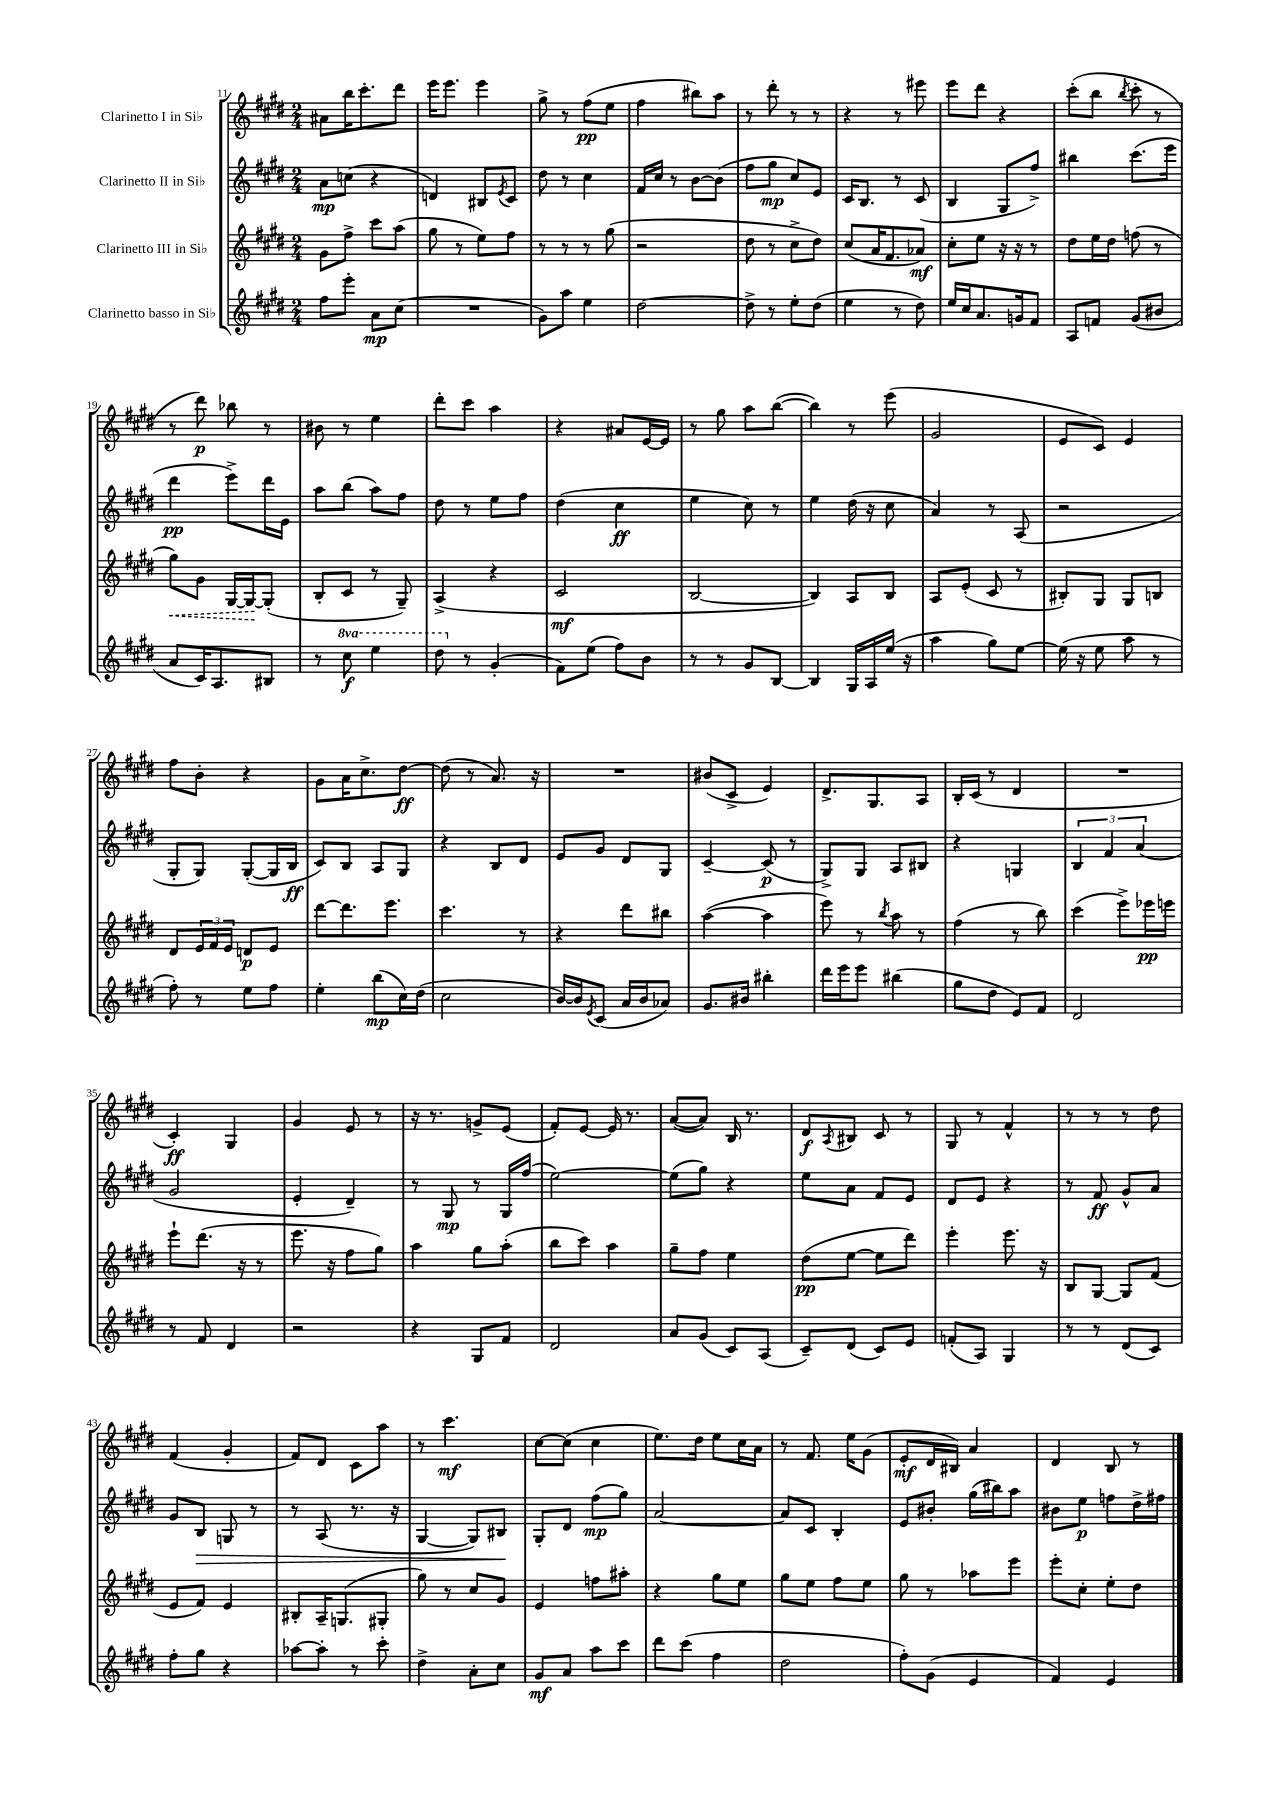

**kern	**kern	**kern	**kern
*staff4	*staff3	*staff2	*staff1
*clefG2	*clefG2	*clefG2	*clefG2
*k[f#c#g#d#]	*k[f#c#g#d#]	*k[f#c#g#d#]	*k[f#c#g#d#]
*M2/4	*M2/4	*M2/4	*M2/4
8ff#	8g#	8a	8a#
8eee'	8ff#^	(8cc	16bb
.	.	.	8.ccc#'
8a	8ccc#	4r	.
(8cc#	(8aa	.	8ddd#
=	=	=	=
2r	8gg#	4d)	16eee
.	.	.	8.eee
.	8r	.	.
.	8ee)	8B#	4eee
.	.	8qe	.
.	8ff#	8c#	.
=	=	=	=
8g#)	8r	8dd#	8gg#^
8aa	8r	8r	8r
4ee	8r	4cc#	(8ff#
.	(8gg#	.	8ee
=	=	=	=
[2dd#	2r	16f#	4ff#
.	.	16cc#	.
.	.	8r	.
.	.	[8b	8bb#)
.	.	(8b]	8aa
=	=	=	=
8dd#^]	8dd#	8ff#	8r
8r	8r	8gg#	8ddd#'
8ee'	8cc#^	8cc#)	8r
(8dd#	8dd#)	8e	8r
=	=	=	=
4ee	(8cc#	16c#	4r
.	.	8.B	.
.	16a	.	.
.	8.f#	.	.
8r	.	8r	8r
8dd#)	8a-)	(8c#	8eee#
=	=	=	=
16ee	8cc#'	4B	8eee
16cc#	.	.	.
8.a	8ee	.	8ddd#
.	16r	8G#	4r
16g	16r	.	.
8f#	8r	8ff#^)	.
=	=	=	=
8A	8dd#	4bb#	(8ccc#'
8f	16ee	.	8bb
.	16dd#	.	.
.	.	.	8qbb
(8g#	(8ff	(8.ccc#	8ccc#'
8b#	8r	.	8r
.	.	16eee	.
=	=	=	=
8a	8gg#)	4ddd#	8r
16c#)	8g#	.	8ddd#)
8.A	.	.	.
.	[16G#	8eee^)	8bb-
.	16G#_	.	.
8B#	(8G#']	16ddd#	8r
.	.	16e	.
=	=	=	=
8r	8B'	8aa	8b#
8ccc#	8c#	(8bb	8r
4eee	8r	8aa)	4ee
.	8G#~)	8ff#	.
=	=	=	=
8ddd#	(4A^	8dd#	8ddd#'
8r	.	8r	8ccc#
(4g#'	4r	8ee	4aa
.	.	8ff#	.
=	=	=	=
8f#)	2c#	(4dd#	4r
(8ee	.	.	.
8ff#)	.	4cc#	8a#
8b	.	.	[16e
.	.	.	16e]
=	=	=	=
8r	[2B	4ee	8r
8r	.	.	8gg#
8g#	.	8cc#)	8aa
[8B	.	8r	([8bb
=	=	=	=
4B]	4B])	4ee	4bb])
16G#	8A	(16dd#	8r
16A	.	16r	.
(16ee	8B	8cc#	(8eee
16r	.	.	.
=	=	=	=
4aa	8A	4a)	2g#
.	(8e'	.	.
8gg#)	8c#	8r	.
[8ee	8r	(8A	.
=	=	=	=
(16ee]	8B#')	2r	8e
16r	.	.	.
8ee	8G#	.	8c#)
8aa	8G#	.	4e
8r	8B	.	.
=	=	=	=
8ff#')	8d#	8G#'	8ff#
8r	24e	8G#)	8b'
.	24f#	.	.
.	24e	.	.
8ee	8d	([8G#'	4r
8ff#	8e	16G#]	.
.	.	16B	.
=	=	=	=
4ee'	[8ddd#	8c#)	8g#
.	8.ddd#]	8B	16a
.	.	.	8.cc#^
(8bb	.	8A	.
.	8.eee	.	.
16cc#)	.	8G#	[8dd#
(16dd#	.	.	.
=	=	=	=
2cc#	4.ccc#	4r	(8dd#]
.	.	.	8r
.	.	8B	8.a)
.	8r	8d#	.
.	.	.	16r
=	=	=	=
[16b)	4r	8e	2r
16b]	.	.	.
8qe	.	.	.
(8c#	.	8g#	.
16a	8ddd#	8d#	.
16b	.	.	.
8a-)	8bb#	8G#	.
=	=	=	=
8.g#	([4aa	[4c#~	(8b#
.	.	.	8c#^
16b#	.	.	.
4bb#'	4aa]	(8c#]	4e)
.	.	8r	.
=	=	=	=
16ddd#	8eee)	8G#^)	8.d#^
16eee	.	.	.
8eee	8r	8G#	.
.	.	.	8.G#
.	8qbb	.	.
(4bb#	8aa	8A	.
.	8r	8B#	8A
=	=	=	=
8gg#	(4ff#	4r	16B'
.	.	.	(16c#
8dd#	.	.	8r
8e)	8r	4G	4d#
8f#	8bb)	.	.
=	=	=	=
2d#	(4ccc#	6B	2r
.	.	6f#	.
.	8eee^)	.	.
.	.	(6a	.
.	16eee-	.	.
.	16eee	.	.
=	=	=	=
8r	8eee`	2g#	4c#')
8f#	(8.ddd#	.	.
4d#	.	.	4G#
.	16r	.	.
.	8r	.	.
=	=	=	=
2r	8.eee	4e'	4g#
.	16r	.	.
.	8ff#	4d#~)	8e
.	8gg#)	.	8r
=	=	=	=
4r	4aa	8r	16r
.	.	.	8.r
.	.	8G#	.
8G#	8gg#	8r	8g^
8f#	(8aa'	16G#	(8e
.	.	(16ff#	.
=	=	=	=
2d#	8bb	[2ee)	8f#')
.	8ccc#)	.	[8e
.	4aa	.	16e]
.	.	.	8.r
=	=	=	=
8a	8gg#~	(8ee]	([8a
(8g#	8ff#	8gg#)	8a])
8c#)	4ee	4r	16B
.	.	.	8.r
(8A	.	.	.
=	=	=	=
8c#~)	(8dd#	8ee	8d#
.	.	.	8qA
(8d#	[8ee	8a	8B#
8c#)	8ee]	8f#	8c#
8e	8ddd#)	8e	8r
=	=	=	=
(8f'	4eee'	8d#	8G#
8A)	.	8e	8r
4G#	8.eee	4r	4f#^^
.	16r	.	.
=	=	=	=
8r	8B	8r	8r
8r	[8G#	8f#	8r
(8d#	8G#]	8g#^^	8r
8c#)	(8f#	8a	8dd#
=	=	=	=
8ff#'	8e	8g#	(4f#
8gg#	8f#)	8B	.
4r	4e	8G	4g#'
.	.	8r	.
=	=	=	=
[8aa-	8B#'	8r	8f#)
8aa-']	16A~	(8A	8d#
.	(8.G	.	.
8r	.	8.r	8c#
8ccc#'	8G#'	.	8aa
.	.	16r	.
=	=	=	=
4dd#^	8gg#)	[4G#	8r
.	8r	.	4.ccc#
8a'	8cc#	8G#])	.
8cc#	8g#	8B#	.
=	=	=	=
8g#	4e	8G#'	[8cc#
8a	.	8d#	(8cc#]
8aa	8ff	(8ff#	4cc#
8ccc#	8aa#'	8gg#)	.
=	=	=	=
8ddd#	4r	[2a	8.ee)
(8ccc#	.	.	.
.	.	.	16dd#
4ff#	8gg#	.	8ee
.	8ee	.	16cc#
.	.	.	16a
=	=	=	=
2dd#	8gg#	8a]	8r
.	8ee	8c#	8.f#
.	8ff#	4B'	.
.	.	.	16ee
.	8ee	.	(8g#
=	=	=	=
8ff#')	8gg#	8e	8e'
(8g#	8r	8b#'	16d#
.	.	.	16B#)
4e	8aa-	(16gg#	4a
.	.	16bb#)	.
.	8eee	8aa	.
=	=	=	=
4f#)	8eee'	8b#	4d#
.	8cc#'	8ee	.
4e	8ee'	8ff	8B
.	8dd#	16dd#^	8r
.	.	16ff#	.
==	==	==	==
*-	*-	*-	*-
